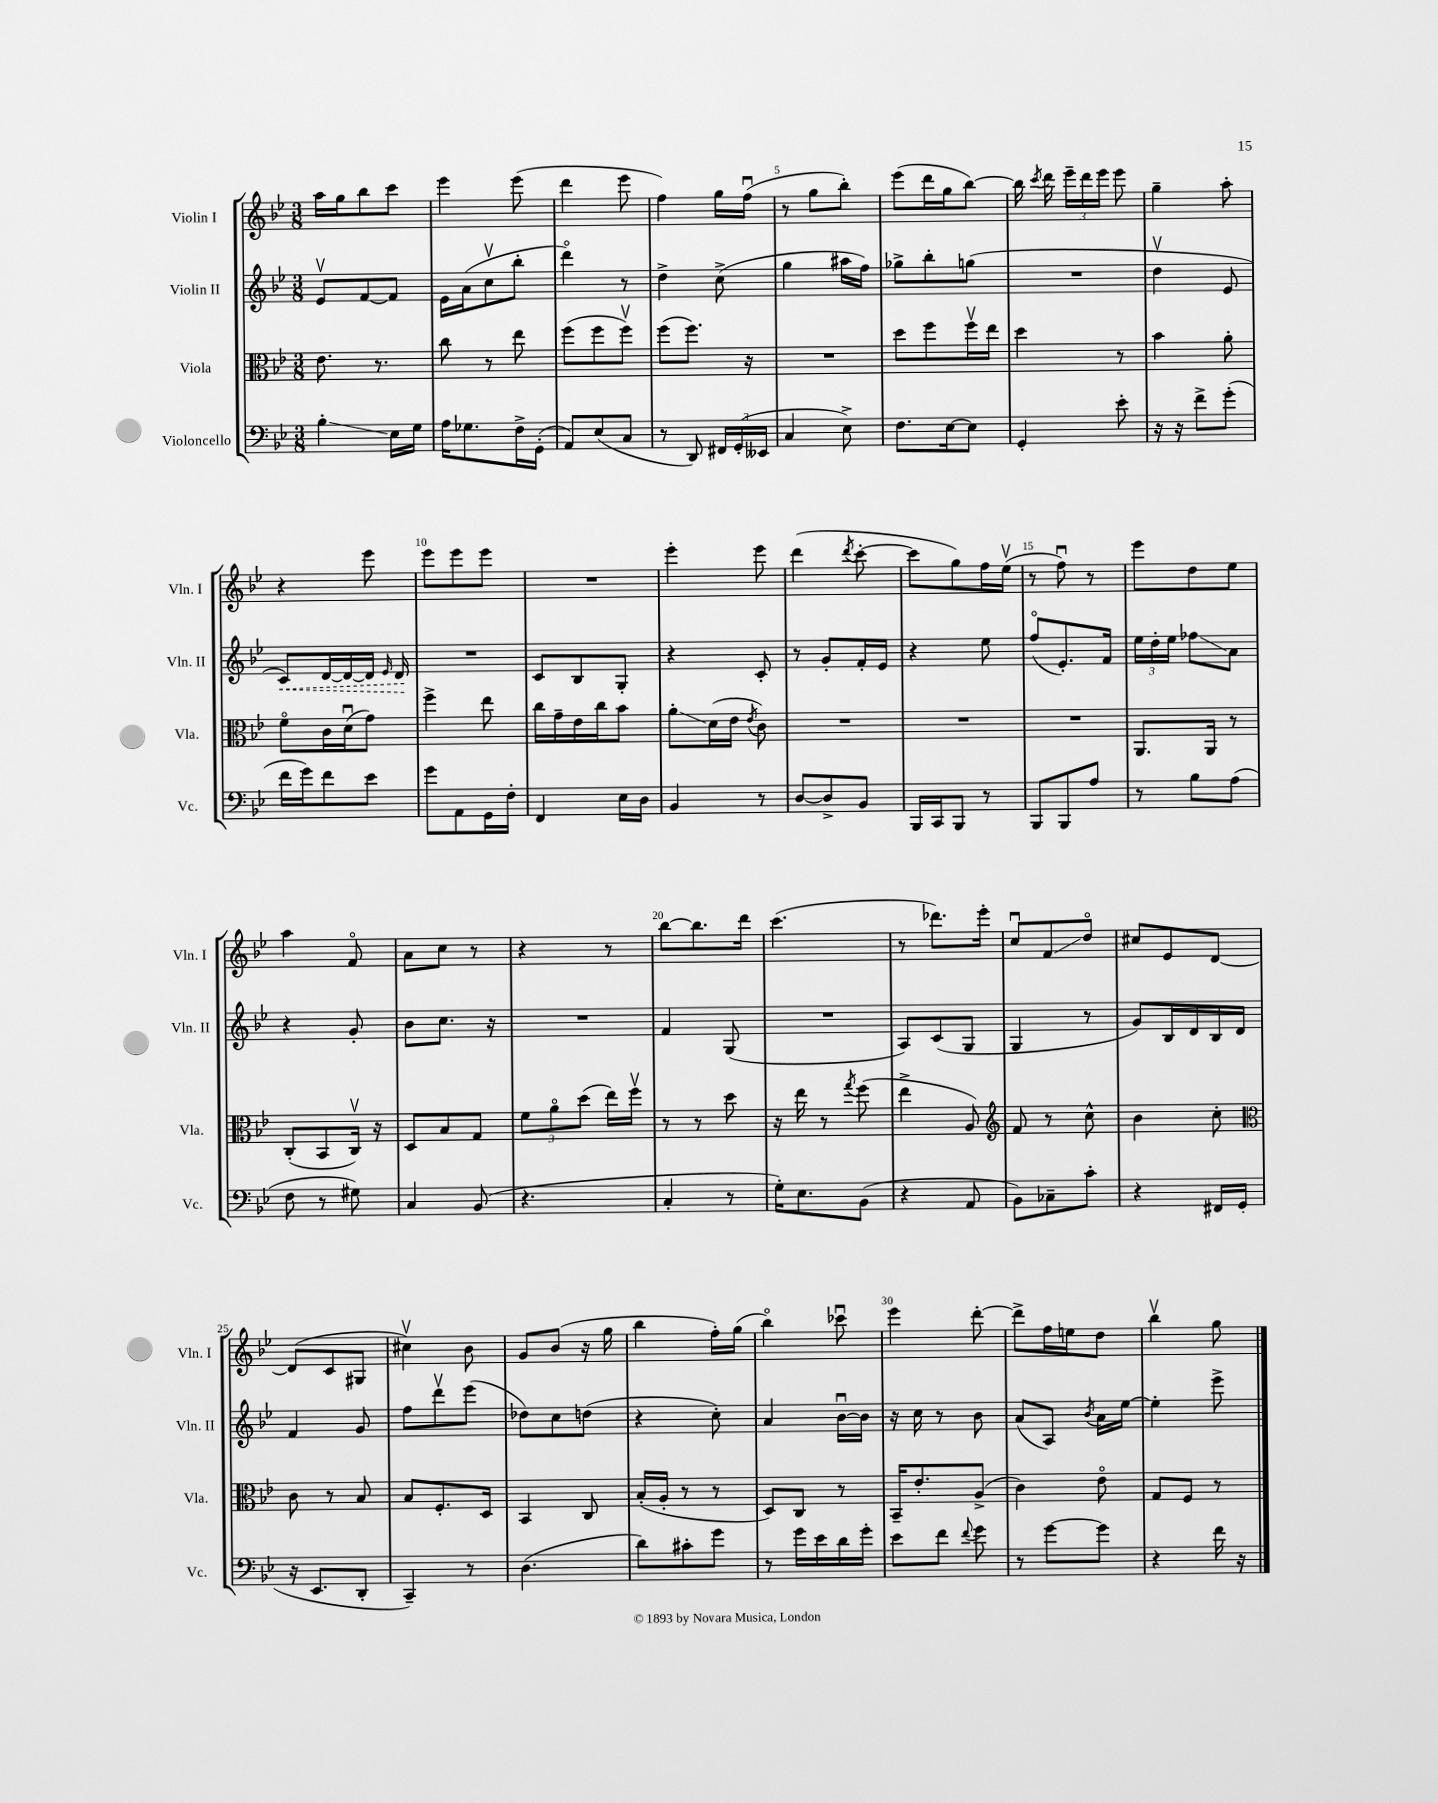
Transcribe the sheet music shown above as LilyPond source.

<<
\new StaffGroup <<
\new Staff = "s0" \with { instrumentName = "Violin I" shortInstrumentName = "Vln. I" } {
    \clef treble \key bes \major \numericTimeSignature \time 3/8
    \autoBeamOff a''16[ g''16 bes''8 c'''8] |
    ees'''4 ees'''8( |
    d'''4 ees'''8 |
    f''4) g''16[ f''16]\downbow( |
    r8 g''8[ bes''8]-.) |
    ees'''8[( d'''16 g''16 bes''8]~) |
    bes''16 \acciaccatura { c'''8 } d'''16 \tuplet 3/2 { ees'''16[-- d'''16 ees'''16] } ees'''8 |
    g''4-- a''8-. |
    r4 ees'''8 |
    ees'''8[ ees'''8 ees'''8] |
    R4. |
    ees'''4-. ees'''8 |
    d'''4( \acciaccatura { d'''8 } c'''8~-. |
    c'''8[ g''8) f''16 ees''16]\upbow( |
    r8 f''8\downbow) r8 |
    ees'''8[ d''8 ees''8] |
    a''4 f'8\flageolet |
    a'8[ c''8] r8 |
    r4 r8 |
    bes''8[~ bes''8. d'''16] |
    c'''4.( |
    r8 des'''8.[) ees'''16]-. |
    c''8[\downbow f'8\glissando d''8]\flageolet |
    cis''8[ ees'8 d'8]~ |
    d'8[( c'8 gis8] |
    cis''4\upbow) bes'8 |
    g'8[ bes'8]( r16 g''16 |
    bes''4 f''16[-.) g''16]( |
    bes''4\flageolet) ces'''8\downbow |
    ees'''4 d'''8~-. |
    d'''8[-> f''16 e''16 d''8] |
    bes''4\upbow g''8 \bar "|." |
}
\new Staff = "s1" \with { instrumentName = "Violin II" shortInstrumentName = "Vln. II" } {
    \clef treble \key bes \major \numericTimeSignature \time 3/8
    \autoBeamOff ees'8[\upbow f'8~ f'8] |
    ees'16[ a'16( c''8\upbow bes''8]-. |
    d'''4\flageolet) r8 |
    d''4-> c''8->( |
    g''4 ais''16[ f''16]) |
    ges''8[-> bes''8-. g''8]( |
    R4. |
    d''4\upbow ees'8 |
    \once \override Hairpin.style = #'dashed-line c'8[\<) d'16~ d'16~ d'16] \grace { ees'16 } d'16\! |
    R4. |
    c'8[ bes8 g8]-. |
    r4 c'8-. |
    r8 g'8[-. f'16-. ees'16] |
    r4 ees''8 |
    f''8[\flageolet( ees'8.-.) f'16] |
    \tuplet 3/2 { ees''16[ d''16-. ees''16] } fes''8[\glissando a'8] |
    r4 g'8-. |
    bes'8[ c''8.] r16 |
    R4. |
    f'4 g8( |
    R4. |
    a8[) c'8( g8] |
    g4 r8 |
    g'8[) bes16 d'16 bes16 d'16] |
    f'4 g'8 |
    f''8[ d'''8\upbow ees'''8]( |
    des''8[) c''8 d''8]( |
    r4 c''8-.) |
    a'4 bes'16[~\downbow bes'16] |
    r16 c''16 r8 bes'8 |
    a'8[( a8]) \acciaccatura { bes'8 } a'16[ ees''16]~ |
    ees''4-. ees'''8-> \bar "|." |
}
\new Staff = "s2" \with { instrumentName = "Viola" shortInstrumentName = "Vla." } {
    \clef alto \key bes \major \numericTimeSignature \time 3/8
    \autoBeamOff ees'8. r8. |
    c''8 r8 ees''8 |
    f''8[( f''8 f''8]\upbow) |
    f''8[( f''8.]) r16 |
    R4. |
    d''8[ f''8 f''16\upbow ees''16] |
    d''4 r8 |
    bes'4 a'8-. |
    f'8[\flageolet c'16 d'16\downbow( g'8]) |
    f''4-> ees''8 |
    c''16[ g'16-- ees'16 c''16 bes'8] |
    a'8[-.\glissando d'16( ees'16] \acciaccatura { ees'8 } c'8) |
    R4. |
    R4. |
    R4. |
    a,8.[ a,16] r8 |
    c8[-.( bes,8 c16]\upbow) r16 |
    d8[ bes8 g8] |
    \tuplet 3/2 { f'8[ a'8\flageolet d''8]( } ees''16[) f''16]\upbow |
    r8 r8 d''8 |
    r16 ees''16 r8 \acciaccatura { g''8 } f''8( |
    ees''4-> a8) |
    \clef treble f'8 r8 c''8-^ |
    bes'4 c''8-. |
    \clef alto c'8 r8 bes8 |
    bes8[ f8.-. d16] |
    bes,4 c8 |
    bes16[-.( a16]-. r8 r8 |
    d8[) c8] r8 |
    bes,16[-- ees'8.-. a8]->( |
    c'4) ees'8\flageolet |
    g8[ f8] r8 \bar "|." |
}
\new Staff = "s3" \with { instrumentName = "Violoncello" shortInstrumentName = "Vc." } {
    \clef bass \key bes \major \numericTimeSignature \time 3/8
    \autoBeamOff bes4-.\glissando ees16[ g16] |
    a16[ ges8. f16-> g,16]-.( |
    a,8[) ees8( c8] |
    r8 d,8) \tuplet 3/2 { fis,16[ g,16-.( eeses,16] } |
    c4 ees8->) |
    f8.[ ees16~ ees8] |
    g,4-. ees'8-. |
    r16 r16 f'8[-> g'8]-.( |
    f'16[ g'16) f'8 ees'8] |
    g'8[ a,8 g,16 f16]-. |
    f,4 ees16[ d16] |
    bes,4 r8 |
    d8[~ d8-> bes,8] |
    bes,,16[ c,16 bes,,8] r8 |
    bes,,8[ bes,,8 a8] |
    r8 bes8[ a8]( |
    f8 r8 gis8) |
    c4 bes,8( |
    r4. |
    c4-. r8 |
    g16[-.) ees8. bes,8]( |
    r4 a,8 |
    bes,8[) ces8-- c'8]-. |
    r4 fis,16[ g,16]( |
    r16 ees,8.[ d,8]-. |
    c,4--) r8 |
    d4.( |
    d'8[) cis'8-. g'8] |
    r8 g'16[ ees'16 d'16 g'16]-. |
    ees'8[ f'8] \appoggiatura { f'8 } g'8 |
    r8 g'8[~ g'8] |
    r4 f'16 r16 \bar "|." |
}
>>
>>
\layout { \context { \Score \override BarNumber.break-visibility = ##(#f #t #t) barNumberVisibility = #(every-nth-bar-number-visible 5) } }
